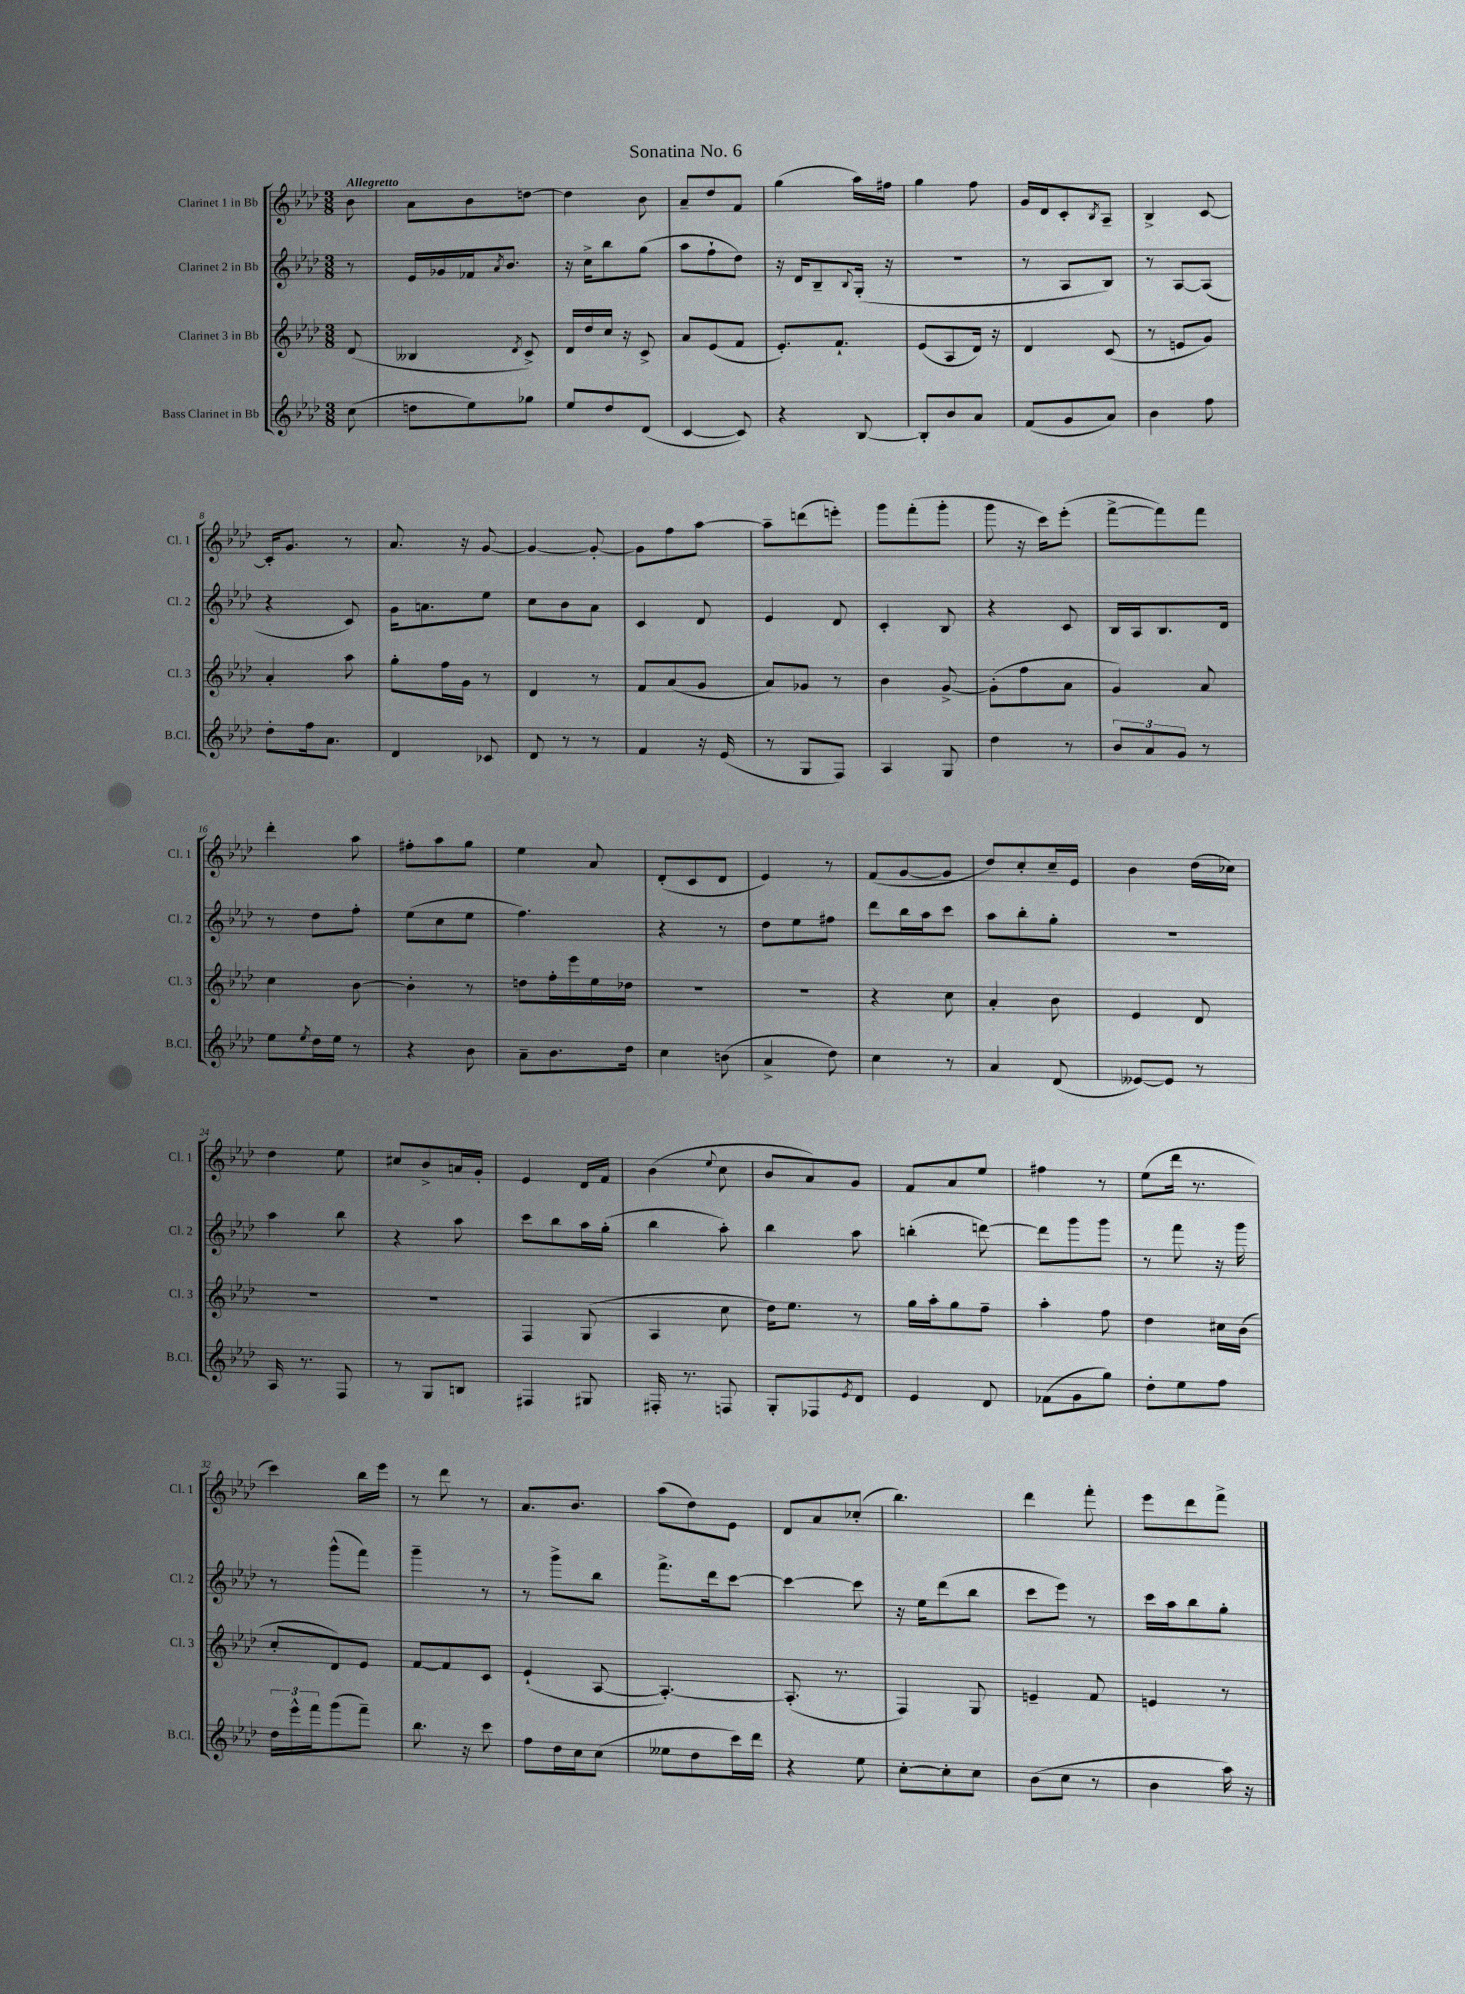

**kern	**kern	**kern	**kern
*part4	*part3	*part2	*part1
*staff4	*staff3	*staff2	*staff1
*I"Bass Clarinet in Bb	*I"Clarinet 3 in Bb	*I"Clarinet 2 in Bb	*I"Clarinet 1 in Bb
*I'B.Cl.	*I'Cl. 3	*I'Cl. 2	*I'Cl. 1
*clefG2	*clefG2	*clefG2	*clefG2
*k[b-e-a-d-]	*k[b-e-a-d-]	*k[b-e-a-d-]	*k[b-e-a-d-]
*M3/8	*M3/8	*M3/8	*M3/8
=	=	=	=
!	!	!	!LO:TX:a:B:t=Allegretto
(8cc\	(8d-/	8r	8b-\
=1	=1	=1	=1
8ddn\L	4B--X/	16e-/LL	8a-\L
.	.	16g-X/	.
8ee-\)	.	16f-X/J	8b-\
.	.	8qa-/	.
.	.	8.b-/J	.
.	8qd-/	.	.
8gg-X\J	8c^/)	.	[8ddn\J
=2	=2	=2	=2
8ee-/L	16d-/LL	16r	4dd\]
.	16dd-/	16cc^\KL	.
8dd-/	16cc/JJ	8bb-\	.
.	16r	.	.
(8d-/J	8c^/	(8gg\J	8b-\
=3	=3	=3	=3
[4c/	8a-/L	8aa-\L	8a-~/L
.	(8e-/	8ff`\	8dd-/
8c/])	8f/J	8dd-\J)	8f/J
=4	=4	=4	=4
4r	8.e-'/L)	16r	(4gg\
.	.	16d-/KL	.
.	.	8B-~/	.
.	8.f`/J	.	.
.	.	8qqB-/	.
[8B-/	.	(16G'/Jk	16aa-\LL)
.	.	16r	16ff#X\JJ
=5	=5	=5	=5
8B-'/L]	(8e-/L	4.r	4gg\
8b-/	8A-/	.	.
8a-/J	16d-/Jk)	.	8ff\
.	16r	.	.
=6	=6	=6	=6
(8f/L	4d-/	8r	16g/LL
.	.	.	16d-/J
8g/	.	8A-/L	8c'/
.	.	.	8qB-/
8a-/J)	(8c/	8B-/J)	8A-~/J
=7	=7	=7	=7
4b-\	8r	8r	4B-^/
.	8en/L	[8A-/L	.
8ff\	8g/J)	(8A-/J]	[8c/
!!LO:LB:g=z
=8	=8	=8	=8
8dd-'\L	4a-'/	4r	16c'/KL]
.	.	.	8.g/J
16ff\k	.	.	.
8.a-\J	.	.	.
.	8aa-\	8c/)	8r
=9	=9	=9	=9
4d-/	8gg'\L	16g\KL	8.a-/
.	.	8.an\	.
.	16ff\L	.	.
.	16g\JJ	.	16r
8c-X/	8r	8ee-\J	[8g/
=10	=10	=10	=10
8d-/	4d-/	8cc\L	4g/_
8r	.	8b-\	.
8r	8r	8a-\J	8g'/_
=11	=11	=11	=11
4f/	8f/L	4c/	8g\L]
.	(8a-/	.	8ff\
16r	8g/J	8d-/	[8aa-\J
(16e-/	.	.	.
=12	=12	=12	=12
8r	8a-/L)	4e-/	8aa-~\L]
8G/L	8g-X/J	.	(8dddn\
8F/J)	8r	8d-/	8eeen'\J)
=13	=13	=13	=13
4A-/	4b-\	4c'/	8ggg\L
.	.	.	(8fff'\
8G/	[8g^/	8B-/	8ggg'\J
=14	=14	=14	=14
4dd-\	(8g'\L]	4r	8ggg\
.	8ff\	.	16r
.	.	.	16ccc\KL)
8r	8a-\J	8c/	(8eee-'\J
=15	=15	=15	=15
12b-/L	4g/)	16B-/LL	[8fff^\L
.	.	16A-/J	.
12a-/	.	.	.
.	.	8.B-/	8fff\])
12g/J	.	.	.
8r	8a-/	.	8fff\J
.	.	16d-/Jk	.
!!LO:LB:g=z
=16	=16	=16	=16
8ee-\L	4cc\	8r	4ddd-'\
8qee-/	.	.	.
16dd-\L	.	8dd-\L	.
16ee-\JJ	.	.	.
8r	[8b-\	8ff'\J	8aa-\
=17	=17	=17	=17
4r	4b-'\]	(8ee-\L	8ff#X'\L
.	.	8cc\	8aa-\
8b-\	8r	8ee-\J	8gg\J
=18	=18	=18	=18
8a-~\L	8ddn\L	4.ff\)	4ee-\
8.b-\	16ff'\L	.	.
.	16eee-\	.	.
.	16ee-\	.	8a-/
16dd-\Jk	16dd-X\JJ	.	.
=19	=19	=19	=19
4cc\	4.r	4r	(8d-'/L
.	.	.	8c/
(8bn\	.	8r	8d-/J
=20	=20	=20	=20
4a-^/	4.r	8dd-\L	4e-/)
.	.	8ee-\	.
8dd-\)	.	8ff#X\J	8r
=21	=21	=21	=21
4cc\	4r	8ddd-\L	(8f/L
.	.	16bb-\L	[8g/
.	.	16aa-\J	.
8r	8cc\	8ccc\J	8g/J]
=22	=22	=22	=22
4a-/	4a-'/	8aa-\L	8dd-/L)
.	.	8bb-'\	8cc'/
(8d-/	8b-\	8gg'\J	16cc~/L
.	.	.	16e-/JJ
=23	=23	=23	=23
[8e--X/L)	4e-/	4.r	4b-\
8e--/J]	.	.	.
8r	8d-/	.	(16dd-\LL
.	.	.	16cc-X\JJ)
!!LO:LB:g=z
=24	=24	=24	=24
16A-/	4.r	4aa-\	4dd-\
8.r	.	.	.
8F/	.	8bb-\	8ee-\
=25	=25	=25	=25
8r	4.r	4r	8cc#X/L
8G/L	.	.	8b-^/
8Bn/J	.	8aa-\	16an/L
.	.	.	16g'/JJ
=26	=26	=26	=26
4F#X/	4F/	8ccc\L	4e-/
.	.	8bb-\	.
8G#X/	(8G/	16aa-\L	16d-/LL
.	.	(16gg'\JJ	16f/JJ
=27	=27	=27	=27
16F#X'/	4A-/	4bb-\	(4b-\
8.r	.	.	.
.	.	.	8qqee-/
8Fn/	8cc\	8aa-'\)	8cc\
=28	=28	=28	=28
8G'/L	16dd-\KL)	4bb-\	8b-/L
.	8.ee-\J	.	.
8F-X/	.	.	8a-/)
8qe-/	.	.	.
8d-/J	8r	8aa-\	8g/J
=29	=29	=29	=29
4e-/	16gg\LL	(4bbn'\	8f/L
.	16aa-'\J	.	.
.	8gg\	.	8a-/
8d-/	8ff~\J	[8dddn\)	8ee-/J
=30	=30	=30	=30
(8f-X\L	4aa-'\	8ddd\L]	4ff#X\
8g\	.	8ggg\	.
8gg\J)	8ff\	8ggg\J	8r
=31	=31	=31	=31
8dd-'\L	4dd-\	8r	(8ee-\L
8ee-\	.	8fff\	16ddd-\Jk
.	.	.	8.r
8ff\J	16cc#X\LL	16r	.
.	(16b-\JJ	16ggg\	.
!!LO:LB:g=z
=32	=32	=32	=32
24dd-\LL	8cc'/L	8r	4ccc\)
24eee-^^\	.	.	.
24fff\J	.	.	.
(8ggg\	8d-/)	(8ggg^^\L	.
8fff~\J)	8e-/J	8fff\J)	16bb-\LL
.	.	.	16eee-\JJ
=33	=33	=33	=33
8.bb-\	[8f/L	4ggg~\	8r
.	8f/]	.	8ddd-\
16r	.	.	.
8ccc\	8c/J	8r	8r
=34	=34	=34	=34
8ff\L	(4e-`/	8r	8.a-/L
16dd-\L	.	8ggg^\L	.
16cc\J	.	.	8.b-/J
(8cc\J	[8A-/	8bb-\J	.
=35	=35	=35	=35
8ee--X\L	4.A-'/_)	8.fff^\L	(8aa-\L
8dd-\	.	.	8dd-\)
.	.	16ddd-\k	.
16ccc\L)	.	[8ccc\J	8e-\J
16ddd-\JJ	.	.	.
=36	=36	=36	=36
4r	(8.A-'/]	4ccc\_	8d-/L
.	.	.	8a-/
.	8.r	.	.
8ee-\	.	8ccc\]	(8cc-X'/J
=37	=37	=37	=37
[8cc'\L	4F/)	16r	4.bb-\)
.	.	16ee-\KL	.
8cc'\]	.	(8ddd-\	.
8cc\J	8G/	8bb-\J	.
=38	=38	=38	=38
(8b-\L	4en~/	8ccc\L	4ddd-\
8cc\J	.	8eee-\J)	.
8r	8f/	8r	8fff'\
=39	=39	=39	=39
4b-\	4en/	16ccc\LL	8eee-\L
.	.	16aa-\J	.
.	.	8bb-\	8ddd-\
16aa-\)	8r	8gg'\J	8fff^\J
16r	.	.	.
==	==	==	==
*-	*-	*-	*-
